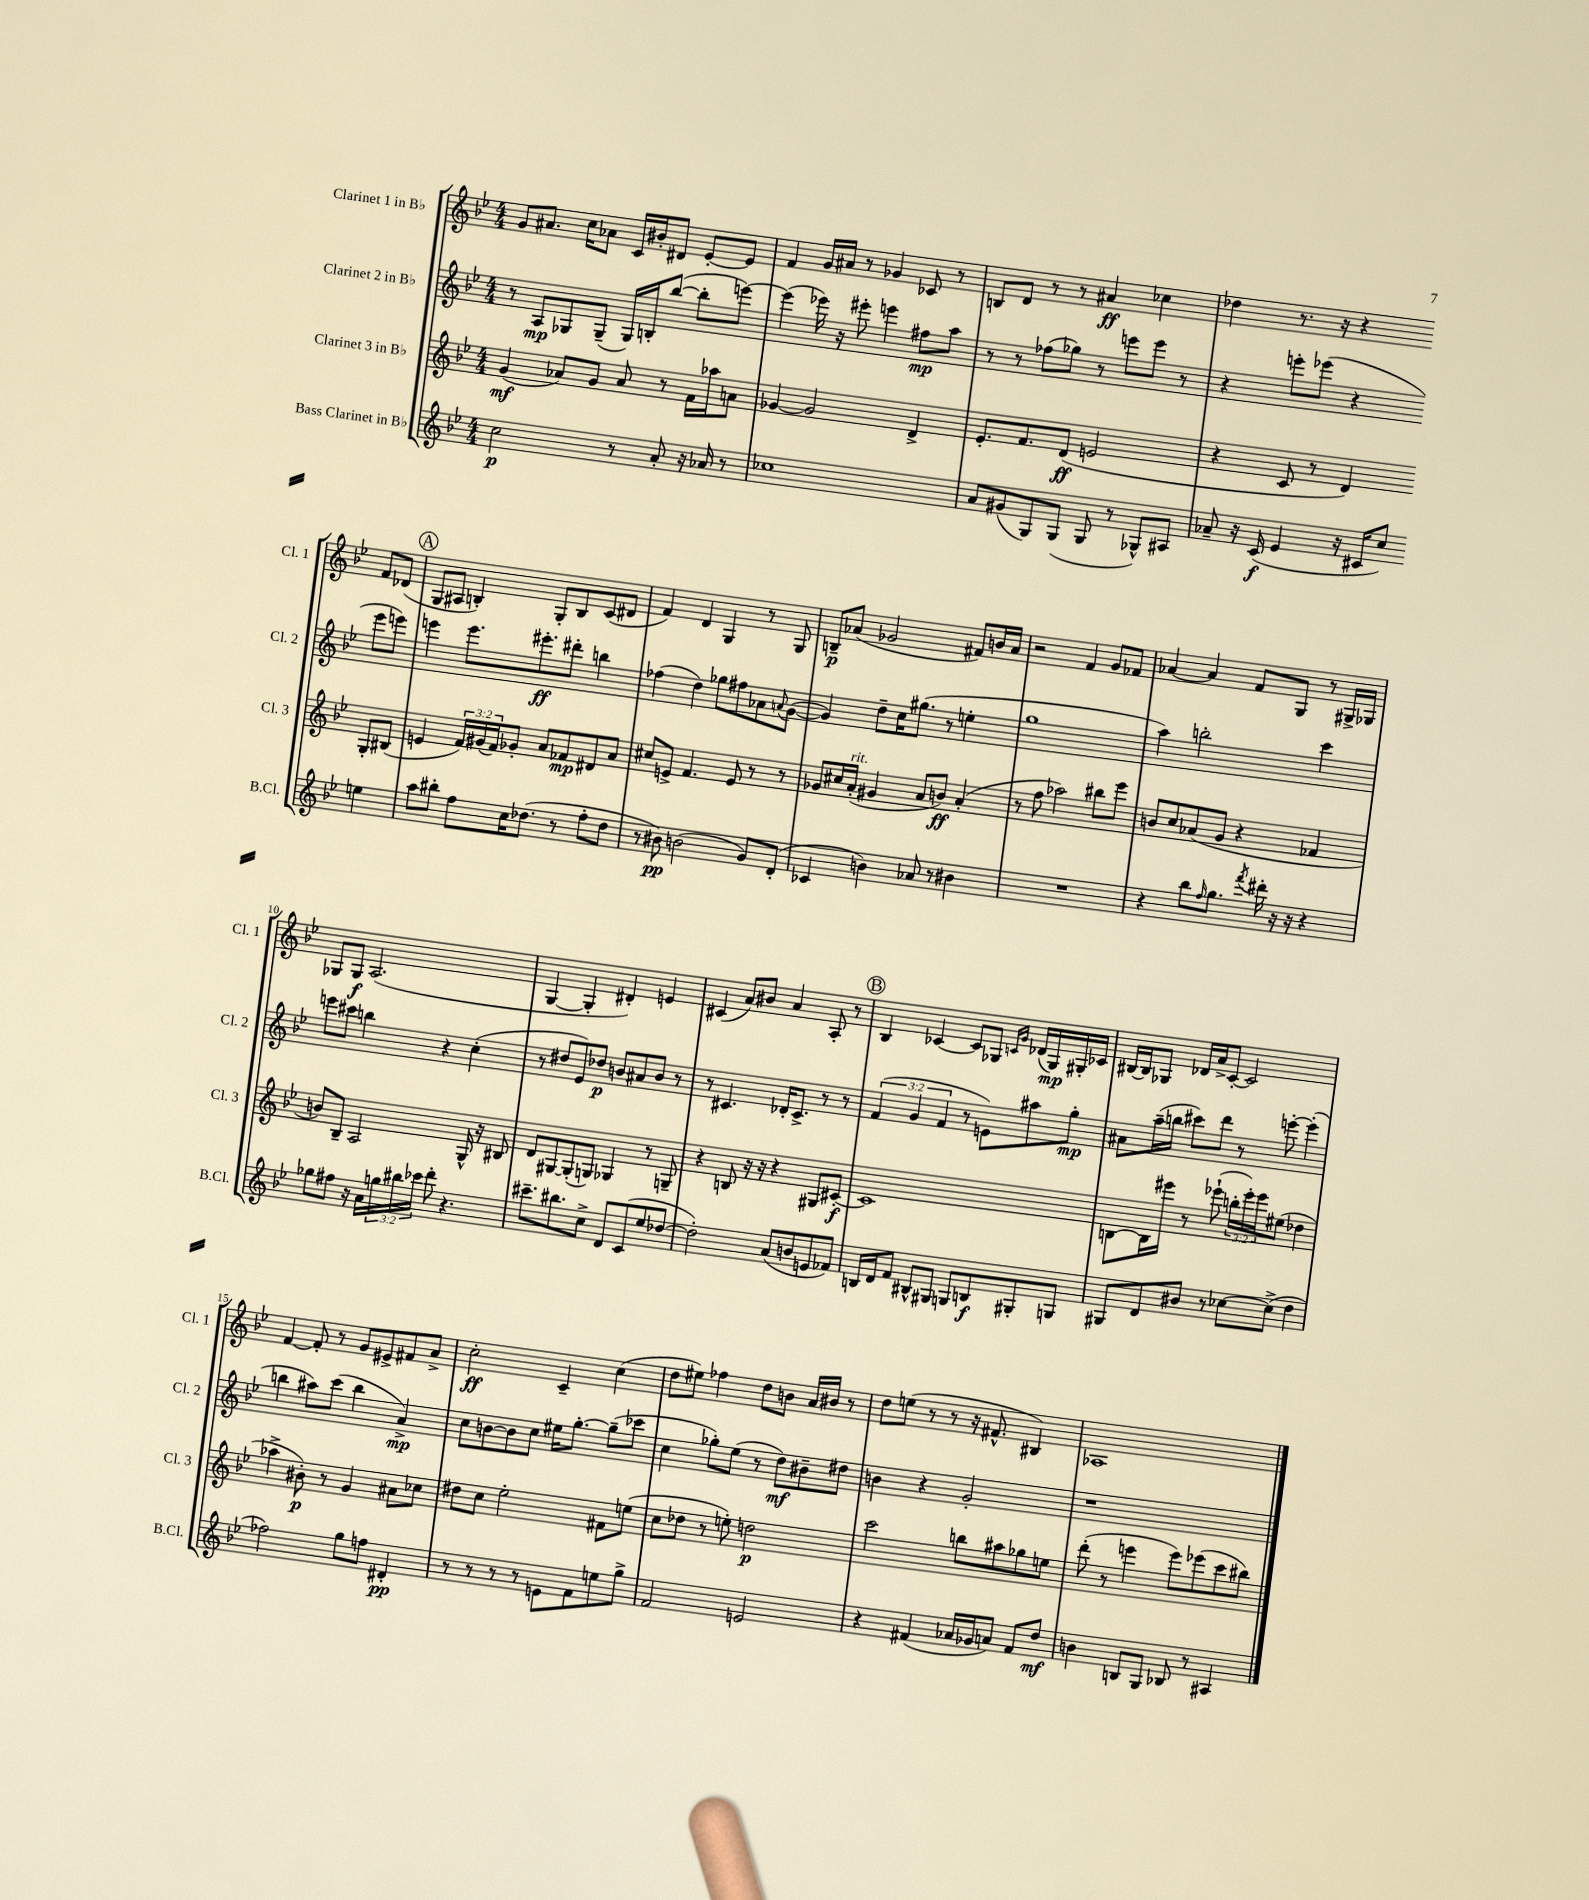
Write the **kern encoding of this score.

**kern	**kern	**kern	**kern
*staff4	*staff3	*staff2	*staff1
*clefG2	*clefG2	*clefG2	*clefG2
*k[b-e-]	*k[b-e-]	*k[b-e-]	*k[b-e-]
*M4/4	*M4/4	*M4/4	*M4/4
2cc\	(4g/	8r	8g/L
.	.	8A/L	8.a#/J
.	8a-/L)	8G-/	.
.	.	.	16cc\LK
.	8g/J	(8G-~/J	8a-\J
8r	8a-/	16G-/LL)	16c/LL
.	.	16B'/J	16b#'/J
8a'/	8r	([8bb-/J	8d#/J
16r	16f\LL	8bb-'\]L	[8e-'/L
16a-/	16aa-\J	.	.
8r	8a\J	[8eee\J)	8e-/]J
=	=	=	=
1cc-	[4g-/	(4eee\]	4f/
.	2g-/]	16eee-\)	16g/LL
.	.	16r	16a#/JJ
.	.	8eee#'\	8r
.	.	4eee\	4g-/
.	4d^/	8ff#\L	8c-/
.	.	8aa\J	8r
=	=	=	=
8a/L	8.e-'/L	8r	8B/L
(8g#/	.	8r	8d/J
.	8.f/	.	.
8G/)	.	(8ff-\L	8r
(8G/J	(8d/J	8gg-\J)	8r
8G/	2e/	8r	4a#/
8r	.	8eee\L	.
8G-^^/L)	.	8eee\J	4cc-\
8A#/J	.	8r	.
=	=	=	=
8a-~/	4r	4r	4dd-\
16r	.	.	.
(16c/	.	.	.
4e-/	8c/	8eee'\L	8.r
.	8r	(8eee-\J	.
.	.	.	16r
16r	4d/)	4r	4r
16c#/LK	.	.	.
8cc/J)	.	.	.
4ee\	8G'/L	8eee-\L	8f/L
.	(8B#/J	8eee\J)	(8d-/J
=	=	=	=
8aa\L	4e/	4eee\	8G/L
8bb#'\J	.	.	8A#/J
8ff\L	24f/LL)	8.eee\L	4B'/)
.	(24g#/	.	.
.	24f/J)	.	.
16cc\K	8g-'/J	.	.
(8.dd-\J	.	8.eee#'\	.
.	8a/L	.	8G'/L
8r	8f-/	8ddd#'\J	8B/
8ff'\L	8d#/	4bb\	(8c/
8dd-\J	8a/J	.	8d#/J
=	=	=	=
8r	8cc#/L	(4ff-\	4f/)
8b#\)	8e^/J	.	.
(2b\	4.f/	4dd\)	4d/
.	.	8gg-\L	4G/
.	8e/	8ff#\	.
8g/L)	8r	8a-\	8r
.	.	8qqa/	.
(8d'/J	8r	([8g\J	8G/
=	=	=	=
4c-/	8g-/L	4g/])	8B~/L
.	16cc#/L	.	(8a-/J
.	(16a'/JJ	.	.
4b\)	4g#/	8dd~\L	2g-/
.	.	16cc\K	.
.	.	(8.gg#\J	.
8a-/	8a/L	.	.
8r	8b/J)	8r	.
4b#\	(4a'/	4ee'\	8f#/L)
.	.	.	16b/L
.	.	.	16a-/JJ
=	=	=	=
1r	8r	1gg	2r
.	8ff\	.	.
.	2aa-\)	.	.
.	.	.	4f/
.	8bb#\L	.	8g/L
.	8eee-\J	.	8f-/J
=	=	=	=
4r	8b/L	4aa\)	[4a-/
.	8cc/	.	.
8bb-\L	(8a-/	2bb'\	4a-/]
16qqff/	.	.	.
8.gg\J	8g/J	.	.
.	4r	.	8f/L
8qfff/	.	.	.
16ddd#'\	.	.	.
16r	.	.	8G/J
16r	.	.	.
4r	4f-/	4ccc\	8r
.	.	.	16G#^/LL
.	.	.	16G-/JJ
=	=	=	=
8gg-\L	8b/L)	8eee\L	8G-/L
8ff#\J	8B-~/J	8ccc#\J	8G-/J
16r	2A/	4bb\	(2.A/
16a\LL	.	.	.
24gg\	.	.	.
24bb#\	.	.	.
24ccc-\JJ	.	.	.
8ddd'\	.	4r	.
4.r	.	.	.
.	16G^^/	(4cc'\	.
.	16r	.	.
.	8B#/	.	.
=	=	=	=
8.ccc#~\L	8d/L	8r	[4G/
.	[8G#/	8dd#/L	.
8.bb#\	.	.	.
.	(8G#'/]	8e-/)	4G'/]
8cc^\J	8G/J)	8dd-/J	.
8d/L	4G-/	8b/L	4d#'/)
(8c/	.	8a#/	.
8ee-/	8r	8b/J	4e/
[8dd-/J	8G~/	8r	.
=	=	=	=
2dd-'\])	4r	8r	(4c#/
.	.	4.c#/	.
.	8B/	.	8a/L)
.	16r	.	8b#/J
.	16r	.	.
(8a/L	4r	16d-'/LK	4a/
.	.	8.c#^/J	.
8b/	.	.	.
8e/	8G#/L	8r	8A'/
8f-/J)	[8c#'/J	8r	8r
=	=	=	=
16B/LL	1c#]	(6f/	4B-/
16d/J	.	.	.
8f/J	.	.	.
.	.	6g/	.
8B#^^/L	.	.	[4c-/
.	.	6f/	.
8G#/J	.	.	.
8G/L	.	8r	8c-/]L
8B/	.	8e\L)	8G-/J
.	.	.	16qqc/LL
.	.	.	16qqg/JJ
8G#'/	.	8aa#\	(16d-/LL
.	.	.	16G-/)
8G/J	.	8gg'\J	16G#'/
.	.	.	16c-/JJ
=	=	=	=
8G#/L	[8B\L	8a#\L	[16B#/LL
.	.	.	16B#/]J
8d/	16B\]L	(16aa~\L	8G-/J
.	16eee#\JJ	16bb\JJ	.
8b#/J	8r	8ccc#\L)	16d-/LL
.	.	.	16a^/J
8r	(8eee-`\	8ddd\J	[8c'/J
[8cc-\L	24bb'\LL	8r	2c/]
.	24eee-'\)	.	.
.	24eee-\J	.	.
(8cc-^\]J	(8ee#\J	[8eee'\	.
4dd\	4dd-\	(4eee'\]	.
=	=	=	=
2ff-\)	4aa-^\	4bb\	[4f/
.	8b#'\)	8aa#\L)	8f'/]
.	8r	(8ccc\J	8r
8gg\L	4g/	4bb\	8g/L
8ff\J	.	.	8e#^/
4d#'/	8a#\L	4a^/)	8f#/
.	8cc-\J	.	8a^/J
=	=	=	=
8r	8dd#\L	8cc\L	2cc'\
8r	8cc\J	[8b\	.
8r	2ee-'\	8b\]	.
8r	.	8cc\J	.
8e\L	.	16ee#\LK	4c~/
.	.	[8.gg'\J	.
8f\	.	.	.
8ee\	8f#\L	(8gg~\]L	(4cc\
8gg^\J	(8ee\J	8ccc-\J	.
=	=	=	=
2f/	8cc\L	4cc\	8dd\L
.	8dd-\J	.	8ee#\J)
.	8r	8gg-'\L)	4ff-\
.	8ee'\)	(8ee-\J	.
2e/	2dd\	8r	8dd\L
.	.	8dd\L)	8b\J
.	.	8b#~\	16a/LL
.	.	.	16b#/JJ
.	.	8dd#\J	8r
=	=	=	=
4r	2ccc\	4b\	8dd\L
.	.	.	(8ee\J
(4f#/	.	4r	8r
.	.	.	8r
16a-/LL	8bb\L	2g'/	16r
16g-/J	.	.	8.f#^^/
8a/J)	8aa#\	.	.
8f#/L	8gg-\	.	4B#/)
8dd/J	8ee\J	.	.
=	=	=	=
4b\	(8ddd'\	1r	1A-
.	8r	.	.
8B/L	4eee\	.	.
8G/J	.	.	.
8B-/	8eee\L)	.	.
8r	(8eee-\	.	.
4A#/	8ccc\	.	.
.	8bb#\J)	.	.
==	==	==	==
*-	*-	*-	*-
